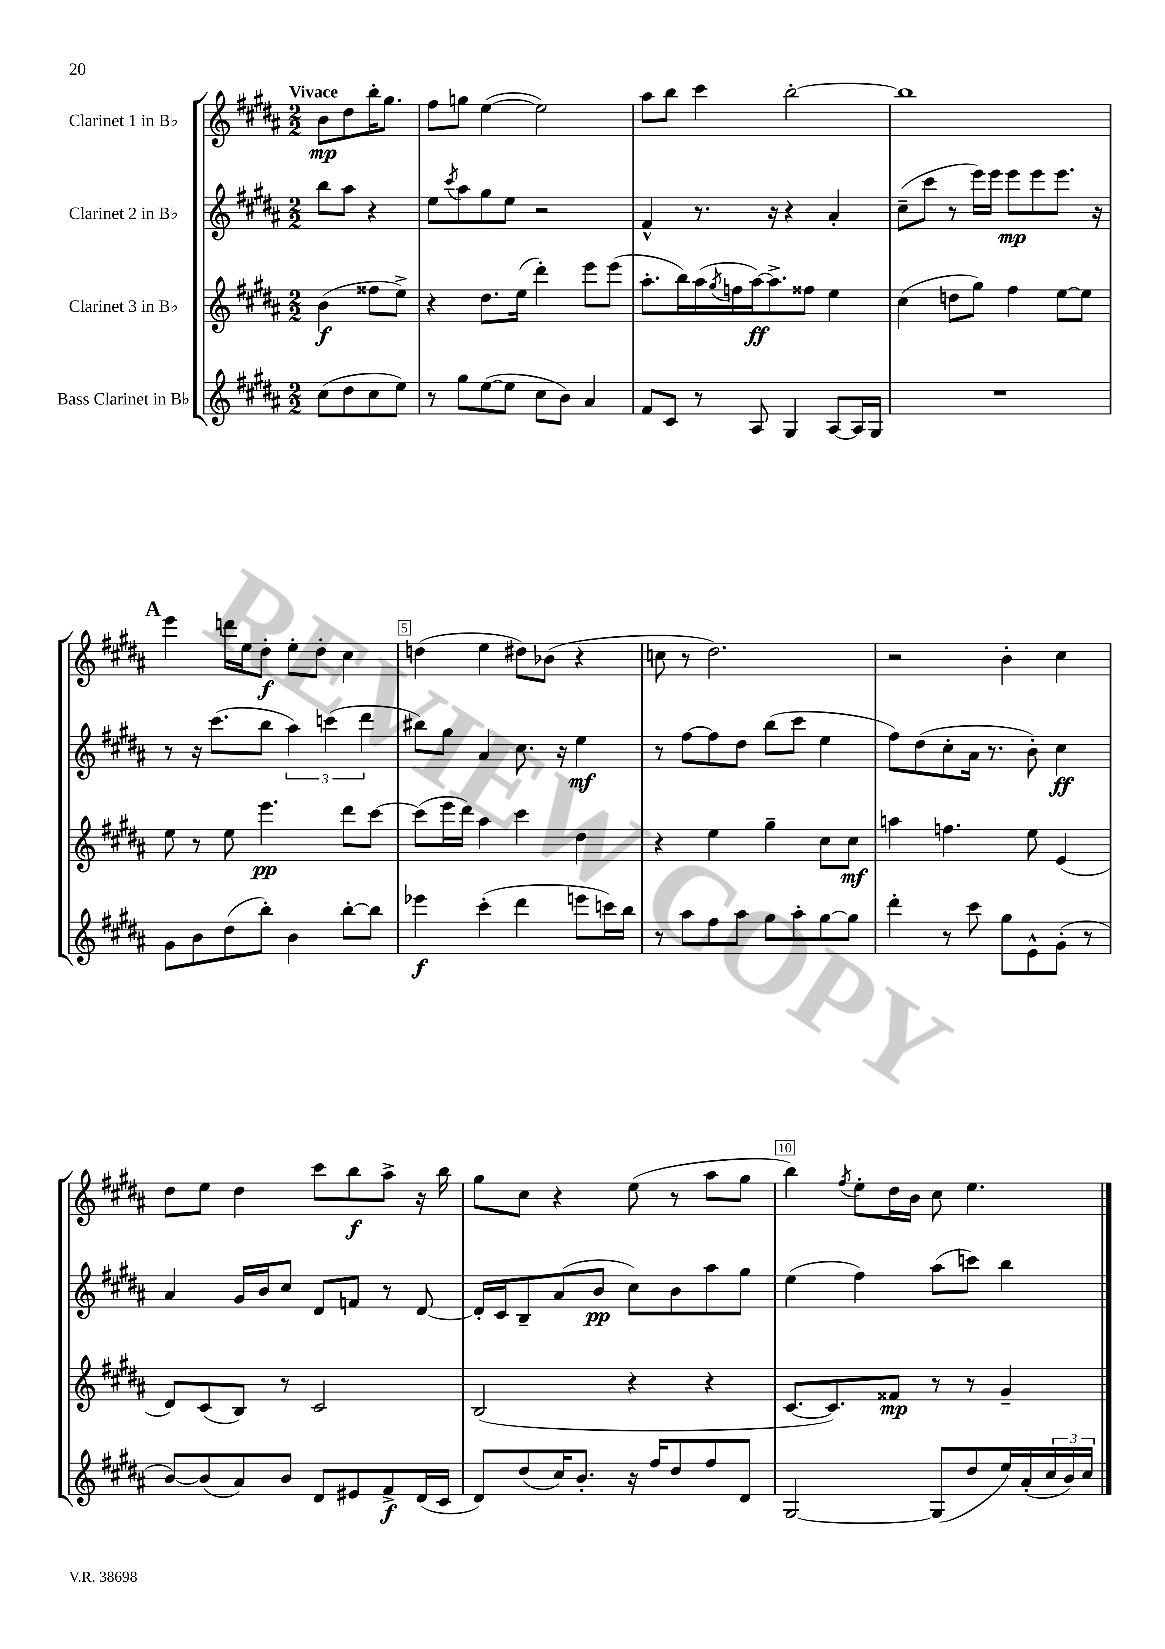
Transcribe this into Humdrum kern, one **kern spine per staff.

**kern	**kern	**kern	**kern
*staff4	*staff3	*staff2	*staff1
*clefG2	*clefG2	*clefG2	*clefG2
*k[f#c#g#d#a#]	*k[f#c#g#d#a#]	*k[f#c#g#d#a#]	*k[f#c#g#d#a#]
*M2/2	*M2/2	*M2/2	*M2/2
(8cc#	(4b	8bb	8b
8dd#	.	8aa#	8dd#
8cc#	8ff##	4r	16bb'
.	.	.	8.gg#
8ee)	8ee^)	.	.
=	=	=	=
8r	4r	8ee	8ff#
.	.	8qccc#	.
8gg#	.	8aa#	8gg
([8ee	8.dd#	8gg#	([4ee
8ee]	.	8ee	.
.	(16ee	.	.
8cc#	4ddd#')	2r	2ee])
8b)	.	.	.
4a#	8eee	.	.
.	(8eee	.	.
=	=	=	=
8f#	8.aa#'	4f#^^	8aa#
8c#	.	.	8bb
.	16bb)	.	.
8r	(16aa#	8.r	4ccc#
.	8qgg#	.	.
.	16ff	.	.
8A#	[16aa#)	.	.
.	8.aa#^]	16r	.
4G#	.	4r	[2bb'
.	8ff##	.	.
[8A#	4ee	4a#'	.
16A#]	.	.	.
16G#	.	.	.
=	=	=	=
1r	(4cc#	(8cc#~	1bb]
.	.	8ccc#	.
.	8dd	8r	.
.	8gg#)	16eee)	.
.	.	16eee	.
.	4ff#	8eee	.
.	.	8eee	.
.	[8ee	8.eee	.
.	8ee]	.	.
.	.	16r	.
=	=	=	=
8g#	8ee	8r	4eee
8b	8r	16r	.
.	.	(8.ccc#	.
(8dd#	8ee	.	16ddd
.	.	.	16ee
8bb')	4.eee	8bb	8dd#'
4b	.	6aa#)	8ee'
.	.	.	8dd#'
.	.	(6ccc	.
[8bb'	8ddd#	.	4cc#
.	.	6ddd#	.
8bb]	[8ccc#	.	.
=	=	=	=
4eee-	(8ccc#]	8bb#)	(4dd
.	16eee	8gg#	.
.	16ddd#)	.	.
(4ccc#'	4aa#	4a#	4ee
4ddd#	4ccc#	8.cc#	8dd#)
.	.	.	(8b-
.	.	16r	.
8eee	4dd#	4ee	4r
16ccc)	.	.	.
16bb	.	.	.
=	=	=	=
8r	4r	8r	8cc
8aa#	.	[8ff#	8r
8ff#	4ee	8ff#]	2.dd#)
8aa#	.	8dd#	.
8gg#	4gg#~	(8bb	.
8aa#'	.	8ccc#	.
[8gg#	8cc#	4ee	.
8gg#]	8cc#	.	.
=	=	=	=
4ddd#'	4aa	8ff#)	2r
.	.	(8dd#	.
8r	4.ff	8cc#'	.
8ccc#	.	16a#	.
.	.	8.r	.
8gg#	.	.	4b'
8e^^	8ee	8b')	.
(8g#'	(4e	4cc#	4cc#
8r	.	.	.
=	=	=	=
[8b)	8d#)	4a#	8dd#
(8b]	(8c#	.	8ee
8a#)	8B)	16g#	4dd#
.	.	16b	.
8b	8r	8cc#	.
8d#	2c#	8d#	8ccc#
8e#	.	8f	8bb
8f#^	.	8r	8aa#^
(16d#	.	[8d#	16r
16c#	.	.	16bb
=	=	=	=
8d#)	(2B	16d#']	8gg#
.	.	16c#	.
(8dd#	.	8B~	8cc#
16cc#)	.	(8a#	4r
8.b'	.	.	.
.	.	8b	.
16r	4r	8cc#)	(8ee
16ff#	.	.	.
8dd#	.	8b	8r
8ff#	4r	8aa#	8aa#
8d#	.	8gg#	8gg#
=	=	=	=
[2G#	[8.c#	(4ee	4bb)
.	8.c#])	.	.
.	.	.	8qff#
.	.	4ff#)	8ee'
.	8f##	.	16dd#
.	.	.	16b
(8G#]	8r	(8aa#	8cc#
8dd#	8r	8ccc)	4.ee
16ee)	4g#~	4bb	.
(16a#'	.	.	.
24cc#	.	.	.
24b)	.	.	.
24cc#	.	.	.
==	==	==	==
*-	*-	*-	*-
